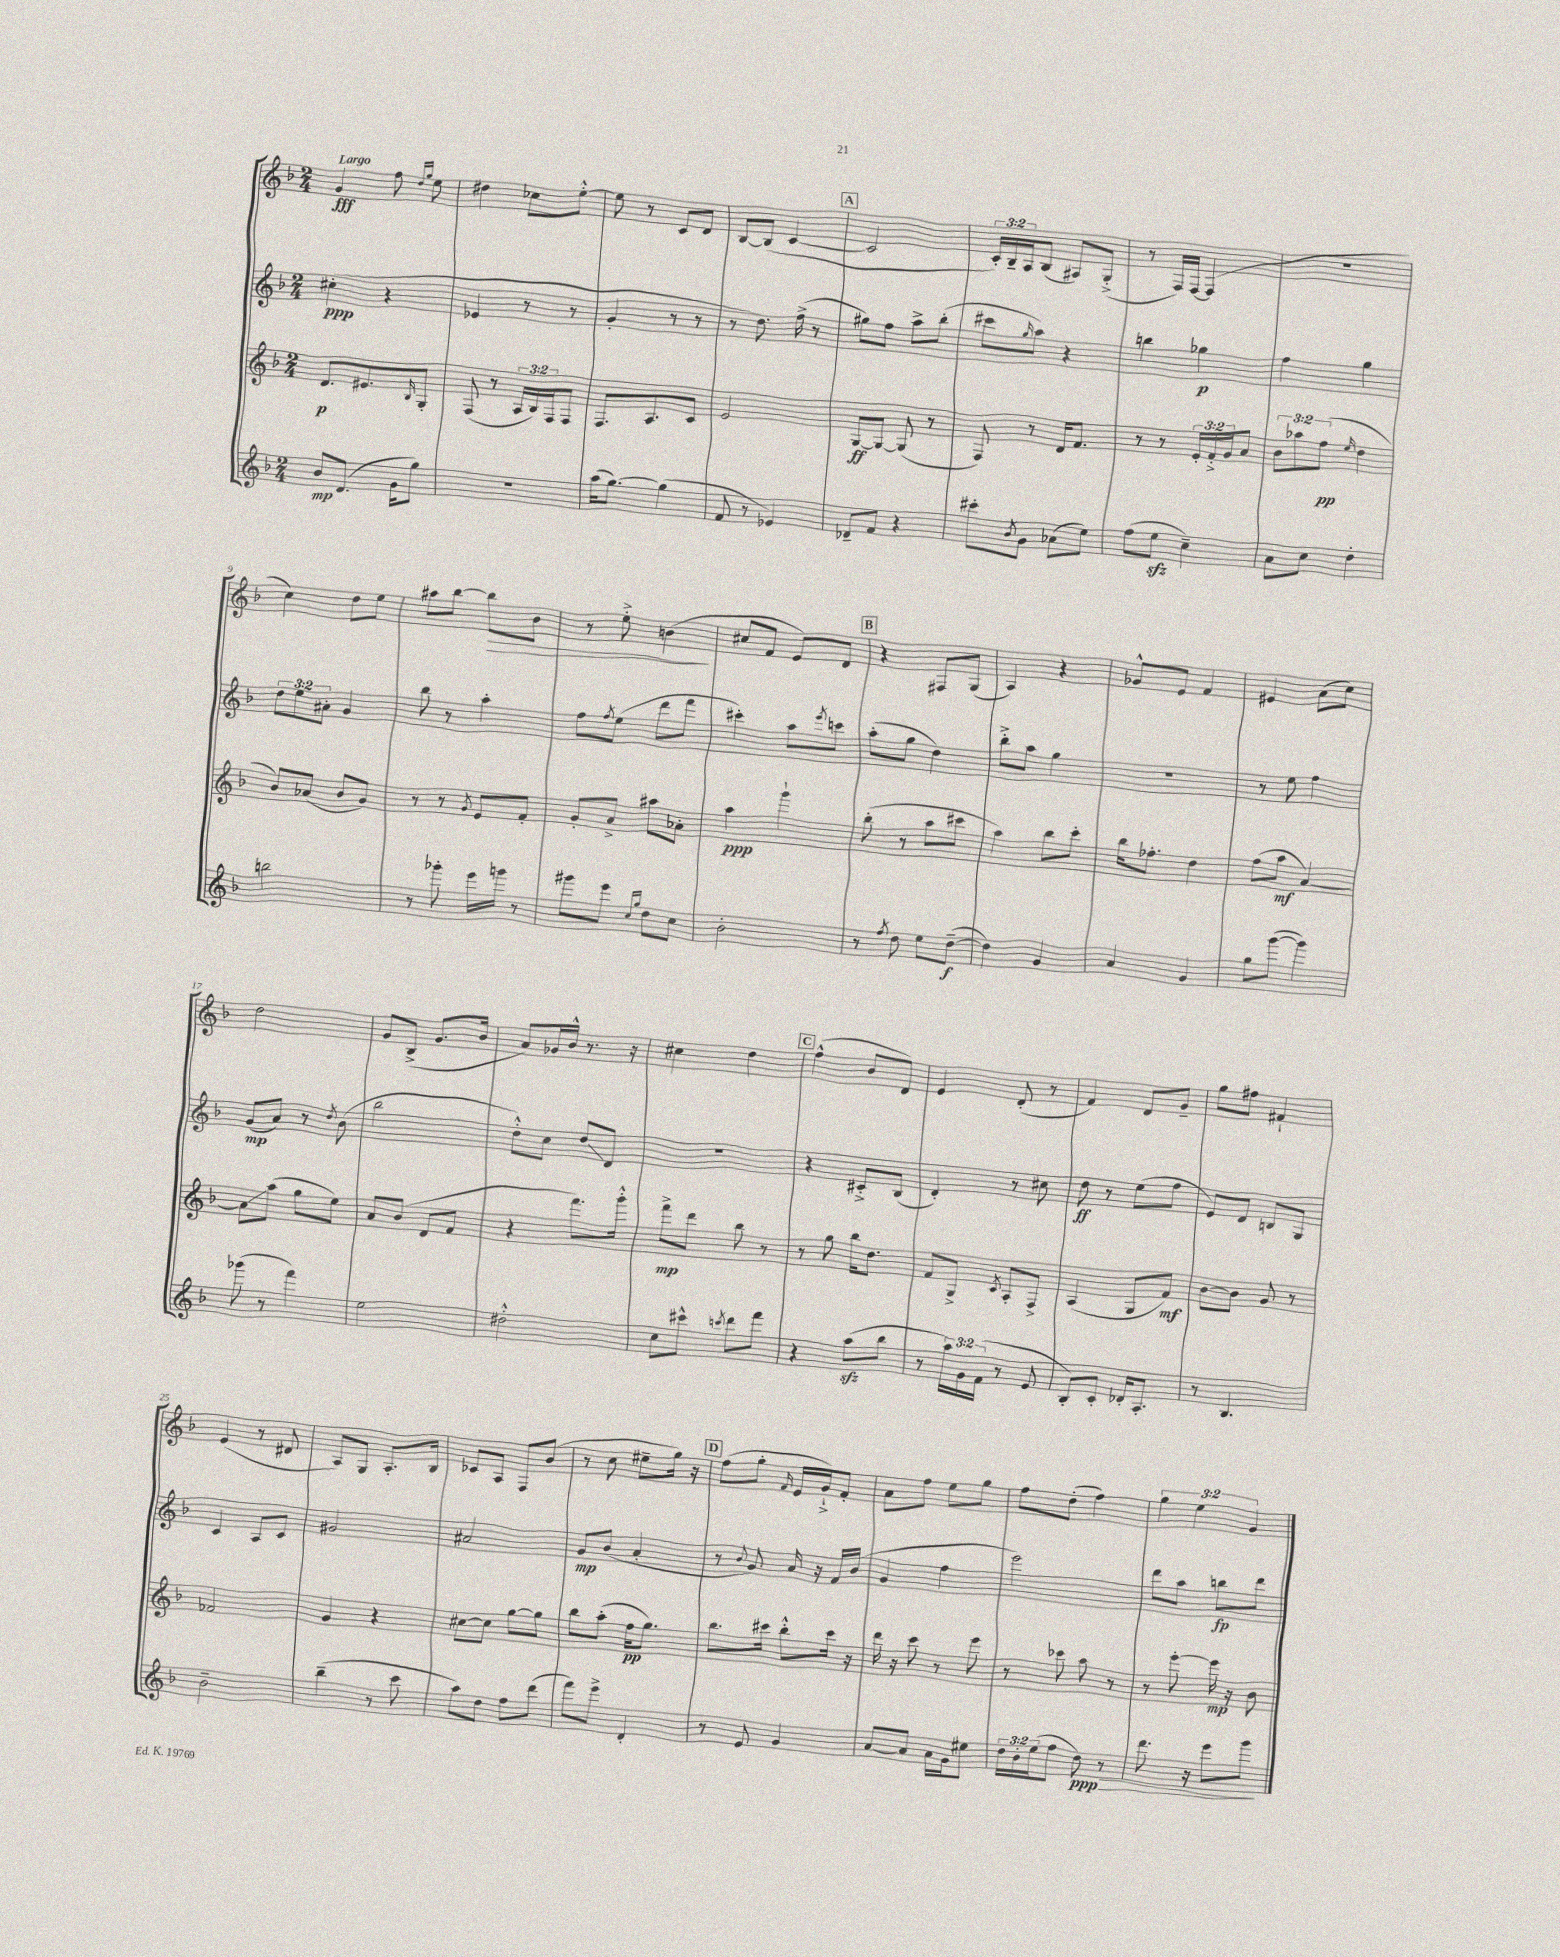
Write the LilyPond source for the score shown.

<<
\new StaffGroup <<
\new Staff = "s0" {
    \clef treble \key f \major \numericTimeSignature \time 2/4 \override Staff.TupletNumber.text = #tuplet-number::calc-fraction-text \tempo "Largo"
    g'4\fff f''8 \grace { d''16 g''16 } e''8 |
    dis''4 ces''8 e''8~-.-^ |
    e''8 r8 c'8 d'8 |
    bes8~ bes8( c'4~ |
    \mark \markup { \box "A" } c'2 |
    \tuplet 3/2 { c'16-.) bes16-- a16 } bes8( ais8) g8-.->( |
    r8 f16) f16~ f4( |
    r2 |
    c''4) d''8 e''8 |
    ais''8 bes''8~ bes''8\> bes'8 |
    r8 e''8-.-> b'4\!( |
    cis''8 f'8 e'8) d'8 |
    \mark \markup { \box "B" } r4 fis8 g8( |
    a4) r4 |
    ges'8-^ e'8 f'4 |
    eis'4 a'8( c''8) |
    d''2 |
    g'8 bes8->( g'8. bes'16 |
    a'8) ges'16 bes'16-^ r8. r16 |
    cis''4 d''4 |
    \mark \markup { \box "C" } f''4-^( bes'8 d'8) |
    e'4 d'8-.( r8 |
    f'4) d'8 g'8-- |
    g''8 fis''8 fis'4-! |
    e'4( r8 dis'8 |
    a8) g8 a8.-. bes16 |
    ces'8 a8 f8 bes'8( |
    r8 c''8 eis''8-- g''16) r16 |
    \mark \markup { \box "D" } f''8( g''8-. \grace { f'16 } e'16 g'16-!->) f'8-. |
    a'8 f''8 e''8 g''8 |
    f''8 d''8-.( f''4) |
    \tuplet 3/2 { g''4 e''4 g'4 } \bar "|." |
}
\new Staff = "s1" {
    \clef treble \key f \major \numericTimeSignature \time 2/4 \override Staff.TupletNumber.text = #tuplet-number::calc-fraction-text
    cis''4-.\ppp( r4 |
    ees'4 r8 r8 |
    g'4-. r8 r8 |
    r8 d''8.) f''16->( r8 |
    \mark \markup { \box "A" } gis''8) f''8 a''8-> bes''8-.( |
    cis'''8 \grace { g''16 } a''8) r4 |
    b''4 ges''4\p |
    f''4 g''4 |
    \tuplet 3/2 { d''8 e''8 ais'8-. } g'4 |
    bes''8 r8 a''4-. |
    f''8 \acciaccatura { f''8 } e''8( d'''8 f'''8 |
    cis'''4-.) a''8 \acciaccatura { e'''8 } c'''8 |
    \mark \markup { \box "B" } a''8-.( g''8 d''4) |
    bes''8-.-> a''8 g''4 |
    r2 |
    r8 e''8 f''4 |
    g'8\mp( a'8) r8 \acciaccatura { d''8 } bes'8( |
    bes''2 |
    d''8-.-^) c''8 d''8\glissando d'8 |
    R2 |
    \mark \markup { \box "C" } r4 cis'8-.-> bes8( |
    d'4-.) r8 cis''8 |
    d''8\ff r8 e''8( f''8 |
    e'8) d'8 b8 g8 |
    c'4 a8 c'8 |
    gis'2 |
    ais'2 |
    g'8\mp bes'8( a'4-. |
    \mark \markup { \box "D" } r8 \appoggiatura { bes'8 } g'8) a'16 r16 f'16 bes'16( |
    g'4 f''4 |
    e'''2) |
    d'''8 a''8 b''8\fp d'''8 \bar "|." |
}
\new Staff = "s2" {
    \clef treble \key f \major \numericTimeSignature \time 2/4 \override Staff.TupletNumber.text = #tuplet-number::calc-fraction-text
    d'8.\p eis'8. \grace { bes16 } g8-. |
    f8( r8 \tuplet 3/2 { a16 bes16) f16 } f8 |
    f8. a8. c'8 |
    e'2 |
    \mark \markup { \box "A" } g8~\ff g8~ g8( r8 |
    f8) r8 d'16 f'8. |
    r8 r8 \tuplet 3/2 { e'16-. f'16-.-> g'16 } a'8 |
    \tuplet 3/2 { bes'8 aes''8 f''8\pp( } \grace { e''16 } d''4 |
    bes'8) aes'8( bes'8 g'8) |
    r8 r8 \acciaccatura { g'8 } e'8 f'8-. |
    g'8-. a'8-> ais''8 aes'8-. |
    a''4\ppp g'''4-! |
    \mark \markup { \box "B" } bes''8-.( r8 a''8 cis'''8 |
    a''4) bes''8 c'''8-. |
    bes''16 fes''8.-. d''4 |
    f''8( a''8\mf a'4~) |
    a'8\glissando a''8( g''8 e''8) |
    a'8 bes'8( d'8 f'8 |
    r4 f'''8.) g'''16-.-^ |
    f'''8->\mp d'''8 bes''8 r8 |
    \mark \markup { \box "C" } r8 g''8 bes''16 d''8. |
    f'8 g8-> \acciaccatura { c'8 } a8-. f8-> |
    a4( g8 f'8\mf) |
    bes'8~ bes'8 g'8 r8 |
    fes'2 |
    g'4 r4 |
    cis''8~ cis''8 g''8~ g''8 |
    bes''8 a''8-.( f''16\pp g''8.) |
    \mark \markup { \box "D" } bes''8. cis'''16 bes''8-.-^ cis'''16 r16 |
    d'''16 r16 c'''8 r8 e'''8 |
    r8 ces'''8 a''8 r8 |
    r8 e'''8~-. e'''16\mp r16 bes'8 \bar "|." |
}
\new Staff = "s3" {
    \clef treble \key f \major \numericTimeSignature \time 2/4 \override Staff.TupletNumber.text = #tuplet-number::calc-fraction-text
    bes'8\mp d'8.( g'16 g''8) |
    R2 |
    a''16( g''8.~) g''4( |
    f'8 r8 ees'4) |
    \mark \markup { \box "A" } des'8-- f'8 r4 |
    cis'''8-. \acciaccatura { bes'8 } g'8 aes'8( e''8) |
    f''8( e''8\sfz c''4--) |
    a'8 c''8 d''4-. |
    b''2 |
    r8 ges'''8-. e'''16 g'''16 r8 |
    gis'''8 e'''8 \grace { c''16 g''16 } d''8 c''8 |
    bes'2-. |
    \mark \markup { \box "B" } r8 \acciaccatura { f''8 } d''8 e''8 d''8~--\f( |
    d''4) g'4 |
    a'4 g'4 |
    g''8 g'''8~( g'''4) |
    ges'''8( r8 f'''4) |
    e''2 |
    dis''2-.-^ |
    c''8 cis'''8-^ \acciaccatura { c'''8 } d'''8 f'''8 |
    \mark \markup { \box "C" } r4 a''8\sfz( bes''8 |
    r8 \tuplet 3/2 { a''16) g'16 f'16( } r8 e'8 |
    bes8-.) c'8-. des'16-. a8.-. |
    r8 bes4. |
    bes'2-- |
    bes''4--( r8 c'''8 |
    a''8) d''8 f''8 d'''8( |
    f'''8) e'''8-> d'4-. |
    \mark \markup { \box "D" } r8 e'8 g'4 |
    a'8~ a'8 a'16 g'16 eis''8 |
    \tuplet 3/2 { d''16 bes'16-. e''16( } f''8 d''8\ppp\>) r8 |
    d'''8. r16 e'''8 g'''8\! \bar "|." |
}
>>
>>
